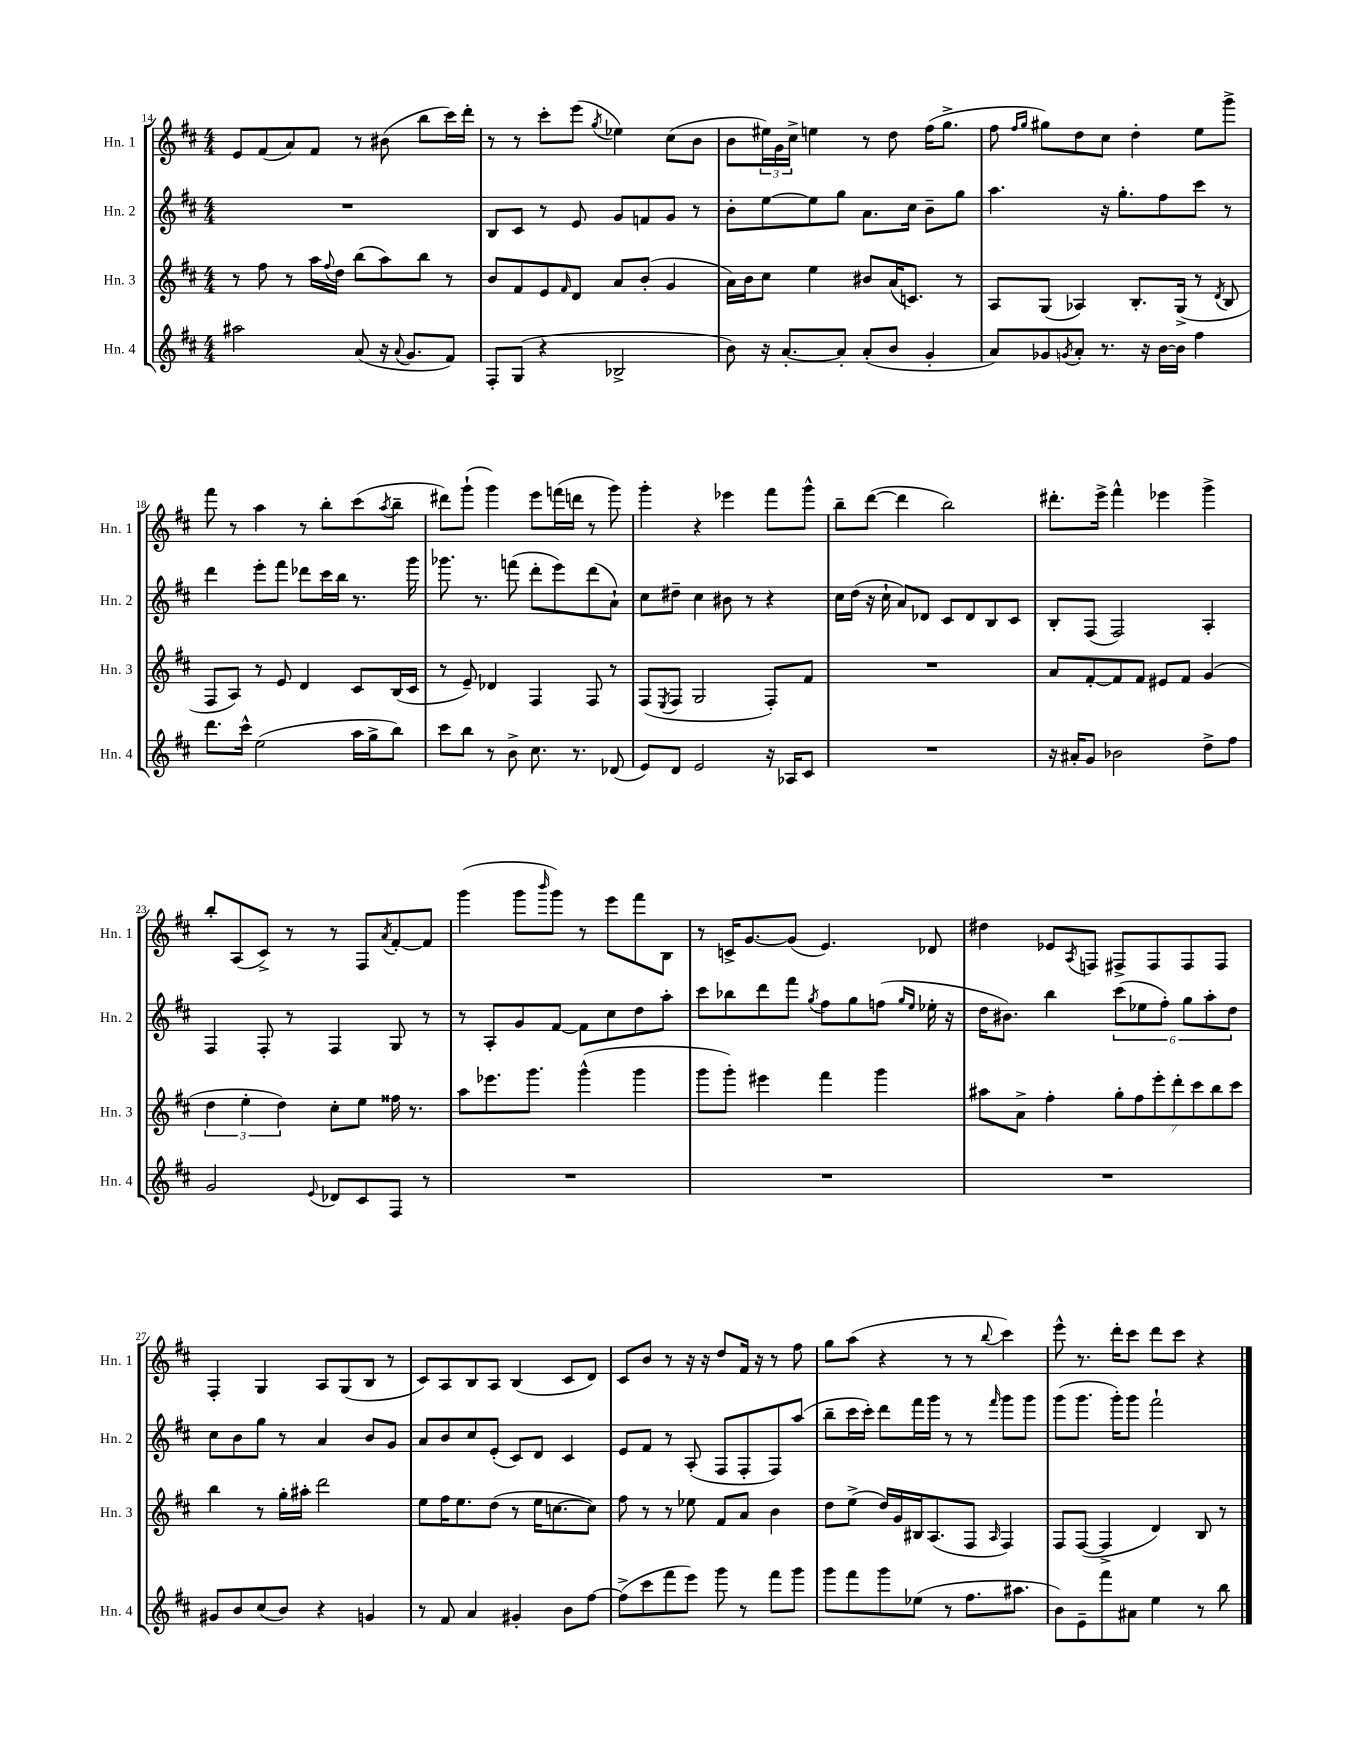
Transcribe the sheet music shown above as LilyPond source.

<<
\new StaffGroup <<
\new Staff = "s0" \with { instrumentName = "Hn. 1" shortInstrumentName = "Hn. 1" } {
    \clef treble \key d \major \numericTimeSignature \time 4/4
    e'8 fis'8( a'8) fis'8 r8 bis'8( b''8 cis'''16) d'''16-. |
    r8 r8 cis'''8-. e'''8( \acciaccatura { g''8 } ees''4) cis''8( b'8 |
    b'8 \tuplet 3/2 { eis''16) g'16 cis''16-> } e''4 r8 d''8 fis''16( g''8.-> |
    fis''8 \grace { fis''16 g''16 } gis''8) d''8 cis''8 d''4-. e''8 g'''8-> |
    fis'''8 r8 a''4 r8 b''8-. cis'''8( \acciaccatura { a''8 } b''8-- |
    dis'''8) g'''8-!( g'''4) e'''8 f'''16( d'''16 r8 g'''8) |
    g'''4-. r4 ees'''4 fis'''8 g'''8-^ |
    b''8-- d'''8~( d'''4 b''2) |
    dis'''8.-. e'''16-> fis'''4-^ ees'''4 g'''4-> |
    b''8-. a8( cis'8->) r8 r8 fis8 \acciaccatura { a'8 } fis'8~-. fis'8 |
    g'''4( g'''8 \grace { b'''16 } g'''8) r8 e'''8 fis'''8 b8 |
    r8 c'16-> g'8.~ g'8( e'4.) des'8 |
    dis''4 ees'8 \acciaccatura { a8 } f8 fis8-> fis8 fis8 fis8 |
    fis4-. g4 a8 g8( b8 r8 |
    cis'8) a8 b8 a8 b4( cis'8 d'8) |
    cis'8 b'8 r8 r16 r16 d''8 fis'16 r16 r8 fis''8 |
    g''8 a''8( r4 r8 r8 \appoggiatura { b''8 } cis'''4) |
    e'''8-^ r8. d'''16-. cis'''8 d'''8 cis'''8 r4 \bar "|." |
}
\new Staff = "s1" \with { instrumentName = "Hn. 2" shortInstrumentName = "Hn. 2" } {
    \clef treble \key d \major \numericTimeSignature \time 4/4
    R1 |
    b8 cis'8 r8 e'8 g'8 f'8 g'8 r8 |
    b'8-. e''8~ e''8 g''8 a'8. cis''16 b'8-- g''8 |
    a''4. r16 g''8.-. fis''8 cis'''8 r8 |
    d'''4 e'''8-. fis'''8 des'''8 cis'''16 b''16 r8. g'''16 |
    ges'''8. r8. f'''8( d'''8-. e'''8) d'''8( a'8-!) |
    cis''8 dis''8-- cis''4 bis'8 r8 r4 |
    cis''16 d''16( r16 cis''16-! a'8) des'8 cis'8 des'8 b8 cis'8 |
    b8-. fis8( fis2) a4-. |
    fis4 fis8-. r8 fis4 g8 r8 |
    r8 a8-. g'8 fis'8~ fis'8 cis''8 d''8 a''8-. |
    cis'''8 bes''8 d'''8 fis'''8 \acciaccatura { g''8 } fis''8 g''8 f''8( \grace { g''16 e''16 } ees''16-. r16 |
    d''16 bis'8.) b''4 \tuplet 6/4 { cis'''8( ees''8 fis''8-.) g''8 a''8-. d''8 } |
    cis''8 b'8 g''8 r8 a'4 b'8 g'8 |
    a'8 b'8 cis''8 e'8-.( cis'8) d'8 cis'4 |
    e'8 fis'8 r8 a8-.( fis8 fis8-. fis8) a''8( |
    b''8-- cis'''16 cis'''16-.) d'''8 fis'''16 g'''16 r8 r8 \grace { fis'''16 } g'''8 g'''8 |
    g'''8( g'''8. g'''16-.) g'''8 fis'''2-! \bar "|." |
}
\new Staff = "s2" \with { instrumentName = "Hn. 3" shortInstrumentName = "Hn. 3" } {
    \clef treble \key d \major \numericTimeSignature \time 4/4
    r8 fis''8 r8 a''16 \appoggiatura { fis''8 } d''16 b''8( a''8) b''8 r8 |
    b'8 fis'8 e'8 \grace { fis'16 } d'8 a'8 b'8-.( g'4 |
    a'16) b'16 cis''8 e''4 bis'8 a'16( c'8.) r8 |
    a8 g8( aes4) b8.-. g16->( r8 \acciaccatura { d'8 } b8 |
    fis8 a8) r8 e'8 d'4 cis'8 b16( cis'16 |
    r8 e'8--) des'4 fis4 fis8 r8 |
    fis8( \acciaccatura { e8 } fis8 g2 fis8-.) fis'8 |
    R1 |
    a'8 fis'8~-. fis'8 fis'8 eis'8 fis'8 g'4( |
    \tuplet 3/2 { d''4 e''4-. d''4) } cis''8-. e''8 fisis''16 r8. |
    a''8 ees'''8. g'''8. g'''4-^( g'''4 |
    g'''8 g'''8-.) eis'''4 fis'''4 g'''4 |
    ais''8 a'8-> fis''4-. \tuplet 7/4 { g''8-. fis''8 e'''8-. d'''8-. cis'''8 b''8 cis'''8 } |
    b''4 r8 g''16-. ais''16-. d'''2 |
    e''8 fis''16 e''8. d''8( r8 e''16 c''8.~ c''8) |
    fis''8 r8 r8 ees''8 fis'8 a'8 b'4 |
    d''8 e''8->( d''16) g'16 bis16 a8.( fis8 \grace { a16 } fis4) |
    fis8 fis8~( fis4-> d'4) b8 r8 \bar "|." |
}
\new Staff = "s3" \with { instrumentName = "Hn. 4" shortInstrumentName = "Hn. 4" } {
    \clef treble \key d \major \numericTimeSignature \time 4/4
    ais''2 a'8( r16 \appoggiatura { a'8 } g'8. fis'8) |
    fis8-. g8( r4 bes2-> |
    b'8) r16 a'8.~-. a'8-. a'8-.( b'8 g'4-. |
    a'8) ges'8 \acciaccatura { g'8 } a'8-. r8. r16 b'16~ b'16 fis''4 |
    d'''8. cis'''16-^ e''2( a''16 g''16-> b''8) |
    cis'''8 b''8 r8 b'8-> cis''8. r8. des'8( |
    e'8) d'8 e'2 r16 aes16 cis'8 |
    R1 |
    r16 ais'16-. g'8 bes'2 d''8-> fis''8 |
    g'2 \appoggiatura { e'8 } des'8 cis'8 fis8 r8 |
    R1 |
    R1 |
    R1 |
    gis'8 b'8 cis''8( b'8) r4 g'4 |
    r8 fis'8 a'4 gis'4-. b'8 fis''8~ |
    fis''8->( cis'''8 fis'''8 e'''8) g'''8 r8 fis'''8 g'''8 |
    g'''8 fis'''8 g'''8 ees''8( r8 fis''8. ais''8. |
    b'8) e'8-- fis'''8 ais'8 e''4 r8 b''8 \bar "|." |
}
>>
>>
\layout { \context { \Score currentBarNumber = #14 } }
